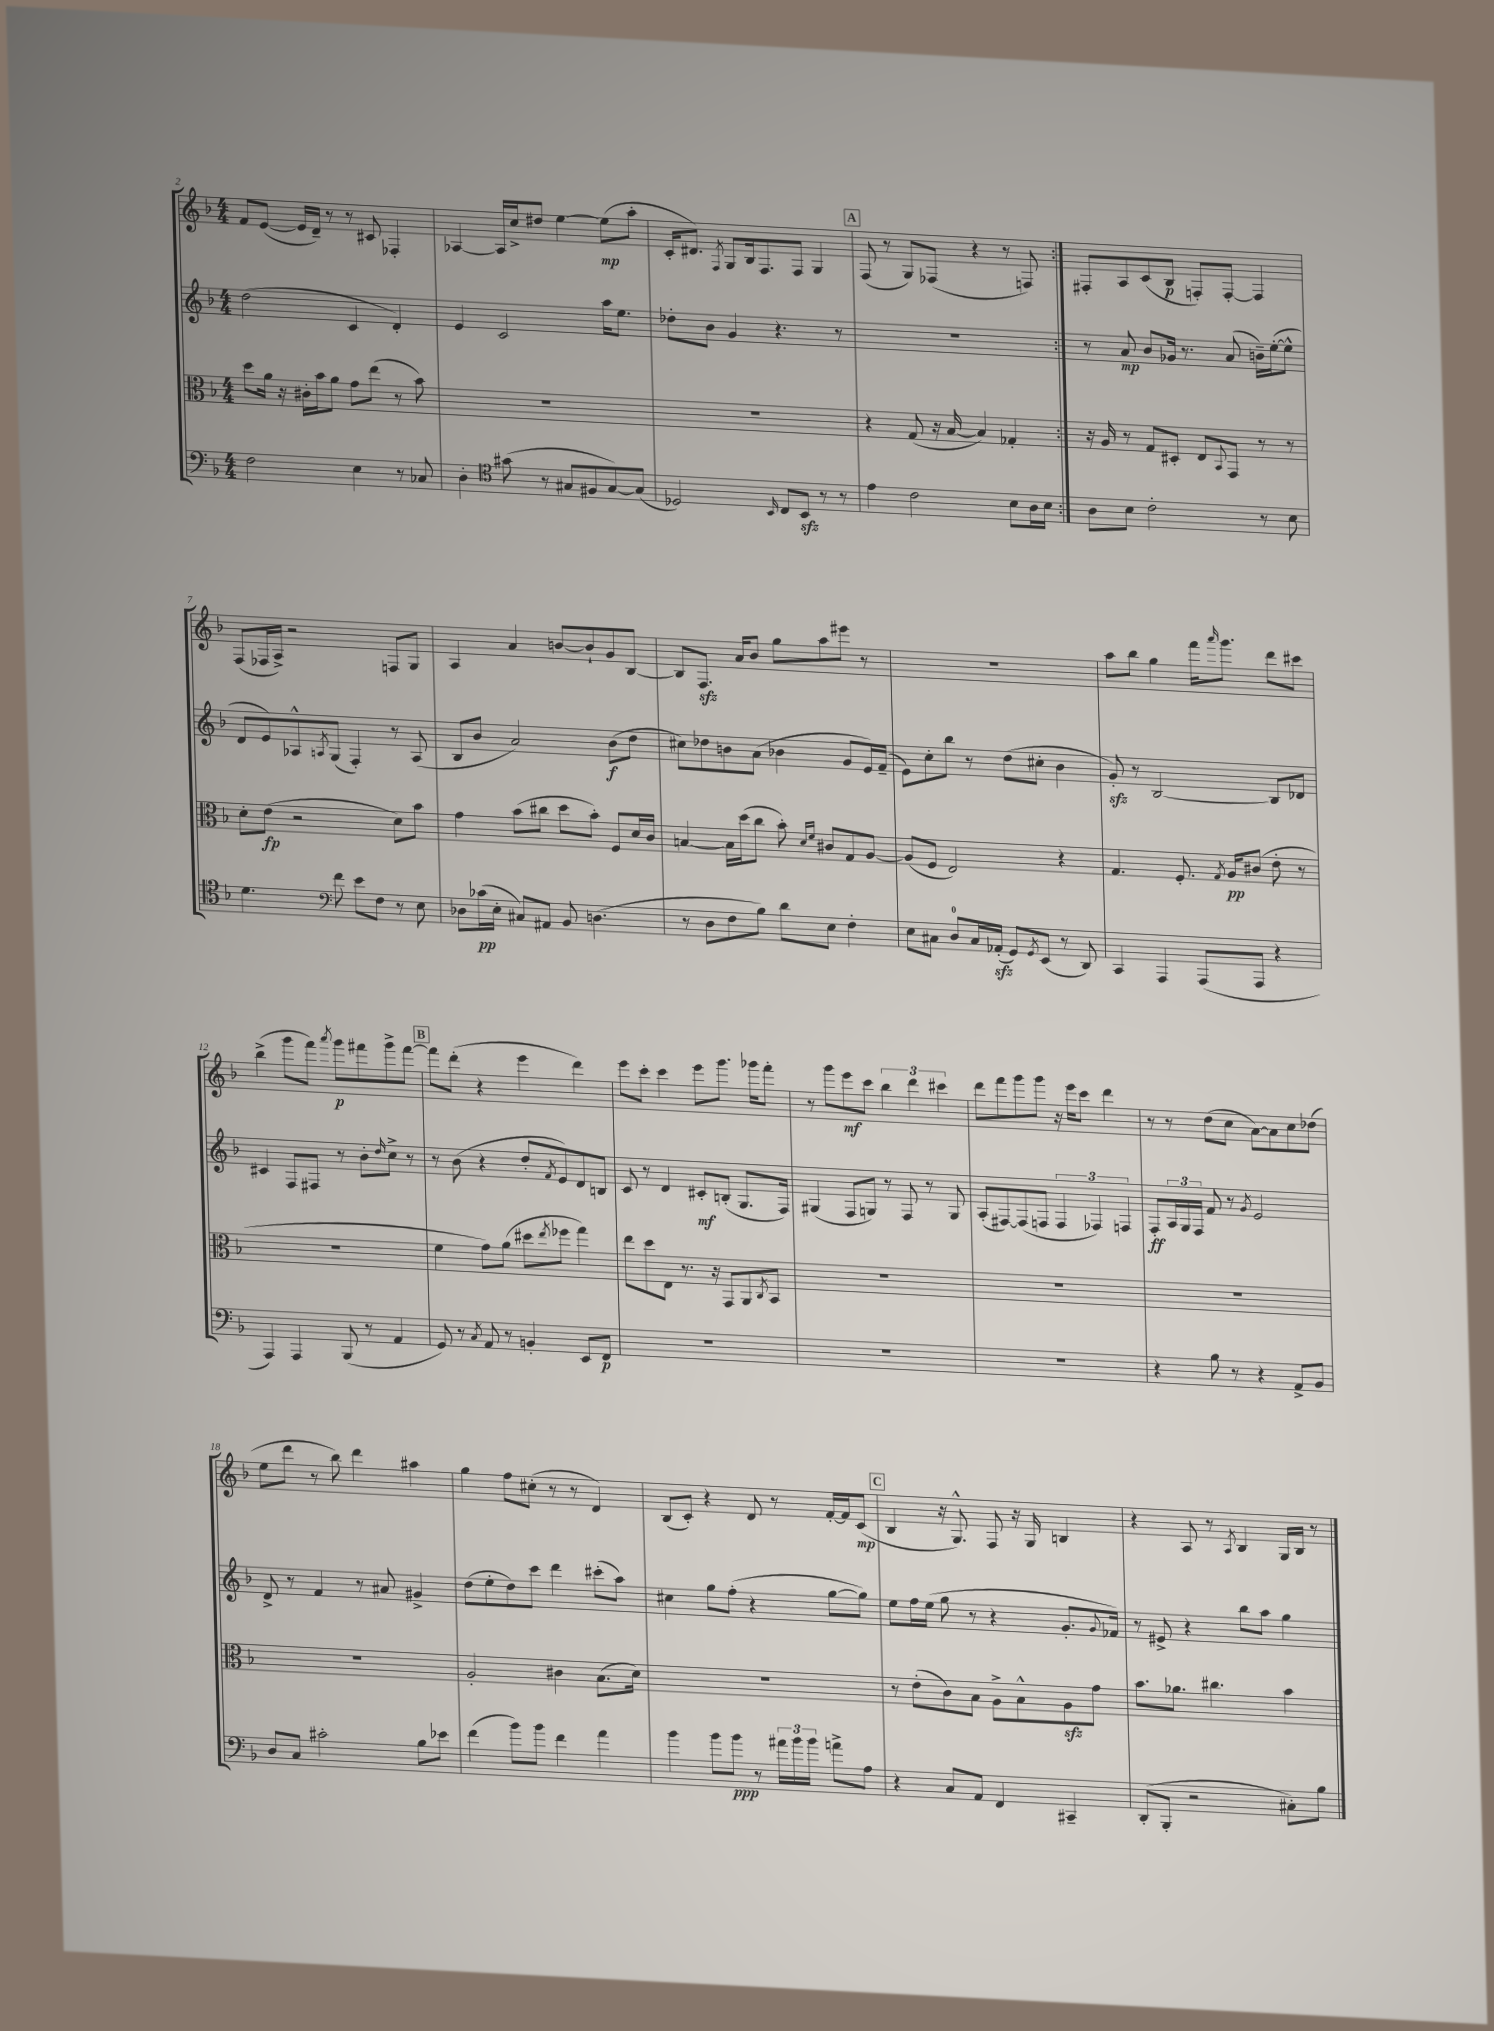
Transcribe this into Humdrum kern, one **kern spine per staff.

**kern	**kern	**kern	**kern
*staff4	*staff3	*staff2	*staff1
*clefF4	*clefC3	*clefG2	*clefG2
*k[b-]	*k[b-]	*k[b-]	*k[b-]
*M4/4	*M4/4	*M4/4	*M4/4
2F	8dd	(2dd	8f
.	16a	.	([8e
.	16r	.	.
.	16c#'	.	16e]
.	16b-	.	16d~)
.	8a	.	8r
4E	8g	4c	8r
.	(8ee	.	8c#
8r	8r	4d')	4F-'
8C-	8b-)	.	.
=	=	=	=
4D'	1r	4e	[4A-
*clefC4	*	*	*
(8g#	.	2c	16A-]
.	.	.	16cc^
8r	.	.	8dd#
8G#	.	.	[4ee
8F#	.	.	.
[8G#)	.	16aa	(8ee]
.	.	8.ee	.
(8G#]	.	.	8aa'
=	=	=	=
2D-)	1r	8dd-'	16c'
.	.	.	8.d#)
.	.	8b-	.
.	.	.	8qF
.	.	4g	8G
.	.	.	16B-
.	.	.	8.F
16qqBB-	.	.	.
8C	.	4.r	.
8BB-	.	.	8F
8r	.	.	4G
8r	.	8r	.
=	=	=	=
4e	4r	1r	(8F
.	.	.	8r
2c	(8G	.	8G)
.	16r	.	(8F-
.	[16B-	.	.
.	4B-])	.	4r
8B-	4G-'	.	8r
16A	.	.	8F)
16B-	.	.	.
=:|!	=:|!	=:|!	=:|!
8A	16r	8r	8F#'
.	16A	.	.
8B-	8r	8a	8A
2c'	8G	8b-	(8c
.	8D#'	16g-	8B-
.	.	8.r	.
.	8E	.	8F')
.	8qqBB-	.	.
.	8GG	(8a	[8F'
8r	8r	16b~)	4F]
.	.	([16ee'	.
8B-	8r	8ee^^]	.
=	=	=	=
4.d	8d'	8d	(8F
.	(8e	8e)	16F-
.	.	.	16A^)
.	2r	8A-^^	2r
*clefF4	*	*	*
.	.	8qA	.
8f	.	(8G	.
8e	.	4F')	.
8F	.	.	.
8r	8d)	8r	8F
8E	8b-	(8A	8G
=	=	=	=
8D-	4g	8B-	4A
(16c-	.	8b-	.
16E'	.	.	.
8C#)	(8b-	2a)	4a
8AA#	8cc#	.	.
8BB-	8dd	.	[8b
(4.D	8b-')	.	8b`]
.	8F	(8b-	8g
.	16d	8dd	[8B-
.	16c	.	.
=	=	=	=
8r	[4B	8cc#)	8B-]
8D	.	8dd-	8.F
8F	16B]	8b	.
.	(16dd	.	16a
8B-)	8cc	(8a	8b-
8d	8b-')	4b-	8gg
.	16qqd	.	.
.	16qqf	.	.
8E	8c#	.	8aa
4F'	8G	8g	8eee#
.	[8A	16e)	8r
.	.	(16f~	.
=	=	=	=
8E	(8A]	8e)	1r
8C#	8F	8cc'	.
8D	2E)	8bb-	.
16C#	.	8r	.
(16AA-'	.	.	.
8GG)	.	(8dd	.
8qGG	.	.	.
(8EE	.	8cc#'	.
8r	4r	4b-	.
8DD)	.	.	.
=	=	=	=
4CC	4.G	8g')	8aa
.	.	8r	8bb-
4AAA	.	[2B-	4gg
.	8.F'	.	.
(8AAA	.	.	16fff
.	8qG	.	16qqaaa
.	16A	.	8.ggg
8AAA	(8c#	.	.
4r	8e'	8B-]	8ddd
.	8r	8d-	8ccc#
=	=	=	=
4AAA)	1r	4c#	(4bb-^
4AAA	.	8F	8ggg
.	.	8F#	8fff)
.	.	.	8qaaa
(8BBB-	.	8r	8ggg
8r	.	8b-'	8fff#
.	.	16qqdd	.
4AA	.	8cc^	8ggg^
.	.	8r	[8fff#
=	=	=	=
8GG)	4f	8r	8fff#]
8r	.	(8b-	(8ddd'
8qC	.	.	.
8AA	8g)	4r	4r
8r	(8a	.	.
4BB'	8dd#	8dd'	4eee
.	8qee	8qf	.
.	8ff-	8e)	.
8EE	4gg)	8d	4ddd)
8FF	.	8B	.
=	=	=	=
1r	8ee	8c	8eee
.	8dd	8r	8ccc'
.	8E	4d	4ccc
.	8.r	.	.
.	.	8c#'	8eee
.	16r	.	.
.	8GG	(8B'	8.ggg
.	8AA	8.G	.
.	.	.	16ggg-
.	8qC	.	.
.	8BB-	.	8fff'
.	.	16F)	.
=	=	=	=
1r	1r	(4G#	8r
.	.	.	8ggg
.	.	8F	8eee
.	.	8G)	8ccc
.	.	8r	6bb-
.	.	8F	.
.	.	.	6ddd
.	.	8r	.
.	.	.	6ccc#
.	.	8G	.
=	=	=	=
1r	1r	(8A'	8ddd
.	.	[8F#)	8fff
.	.	(8F#]	8ggg
.	.	8F	8ggg
.	.	6F	16r
.	.	.	16eee
.	.	.	8ccc
.	.	6F-)	.
.	.	.	4ddd
.	.	6F	.
=	=	=	=
4r	1r	8F'	8r
.	.	24A	8r
.	.	24G	.
.	.	24F	.
8B-	.	8f	(8dd
8r	.	8r	8cc
.	.	8qg	.
4r	.	2e	[8a)
.	.	.	8a]
8AA^	.	.	8cc
8BB-	.	.	(8dd-
=	=	=	=
8D	1r	8d^	8ee
8C	.	8r	8ddd
2c#'	.	4f	8r
.	.	.	8bb-)
.	.	8r	4ddd
.	.	8a#	.
8B-	.	4g#^	4aa#
8e-	.	.	.
=	=	=	=
(4f	2A'	(8dd	4gg
.	.	8ee'	.
8b-)	.	8dd)	8ff
8b-	.	8ccc	(8cc#'
4f	4c#	4ddd	8r
.	.	.	8r
4a	(8.B-	(8ccc#'	4d)
.	.	8aa)	.
.	16d)	.	.
=	=	=	=
4b-	1r	4cc#	(8B-
.	.	.	8c')
8b-	.	8gg	4r
8b-	.	(8ff'	.
8r	.	4r	8d
24a#	.	.	8r
24b-	.	.	.
24b-	.	.	.
8a^	.	[8gg	[16f'
.	.	.	16f]
8A	.	8gg])	(8c
=	=	=	=
4r	8r	8ee	4B-
.	(8e'	16ff	.
.	.	(16ee	.
8C	8c)	8gg	16r
.	.	.	8.G^^)
8AA	8B-	8r	.
4FF	8A^	4r	8F
.	8B-^^	.	16r
.	.	.	16G
4CC#~	8A	8.g'	4B
.	8g	.	.
.	.	8qqg	.
.	.	16f-)	.
=	=	=	=
(8DD'	8.b-	8r	4r
8BBB-'	.	8e#^	.
.	8.a-	.	.
2r	.	4r	8A
.	4.cc#	.	8r
.	.	.	8qA
.	.	8bb-	4B-
.	.	8aa	.
8C#')	4b-	4gg	16G
.	.	.	16B-
8B-	.	.	8r
==	==	==	==
*-	*-	*-	*-
